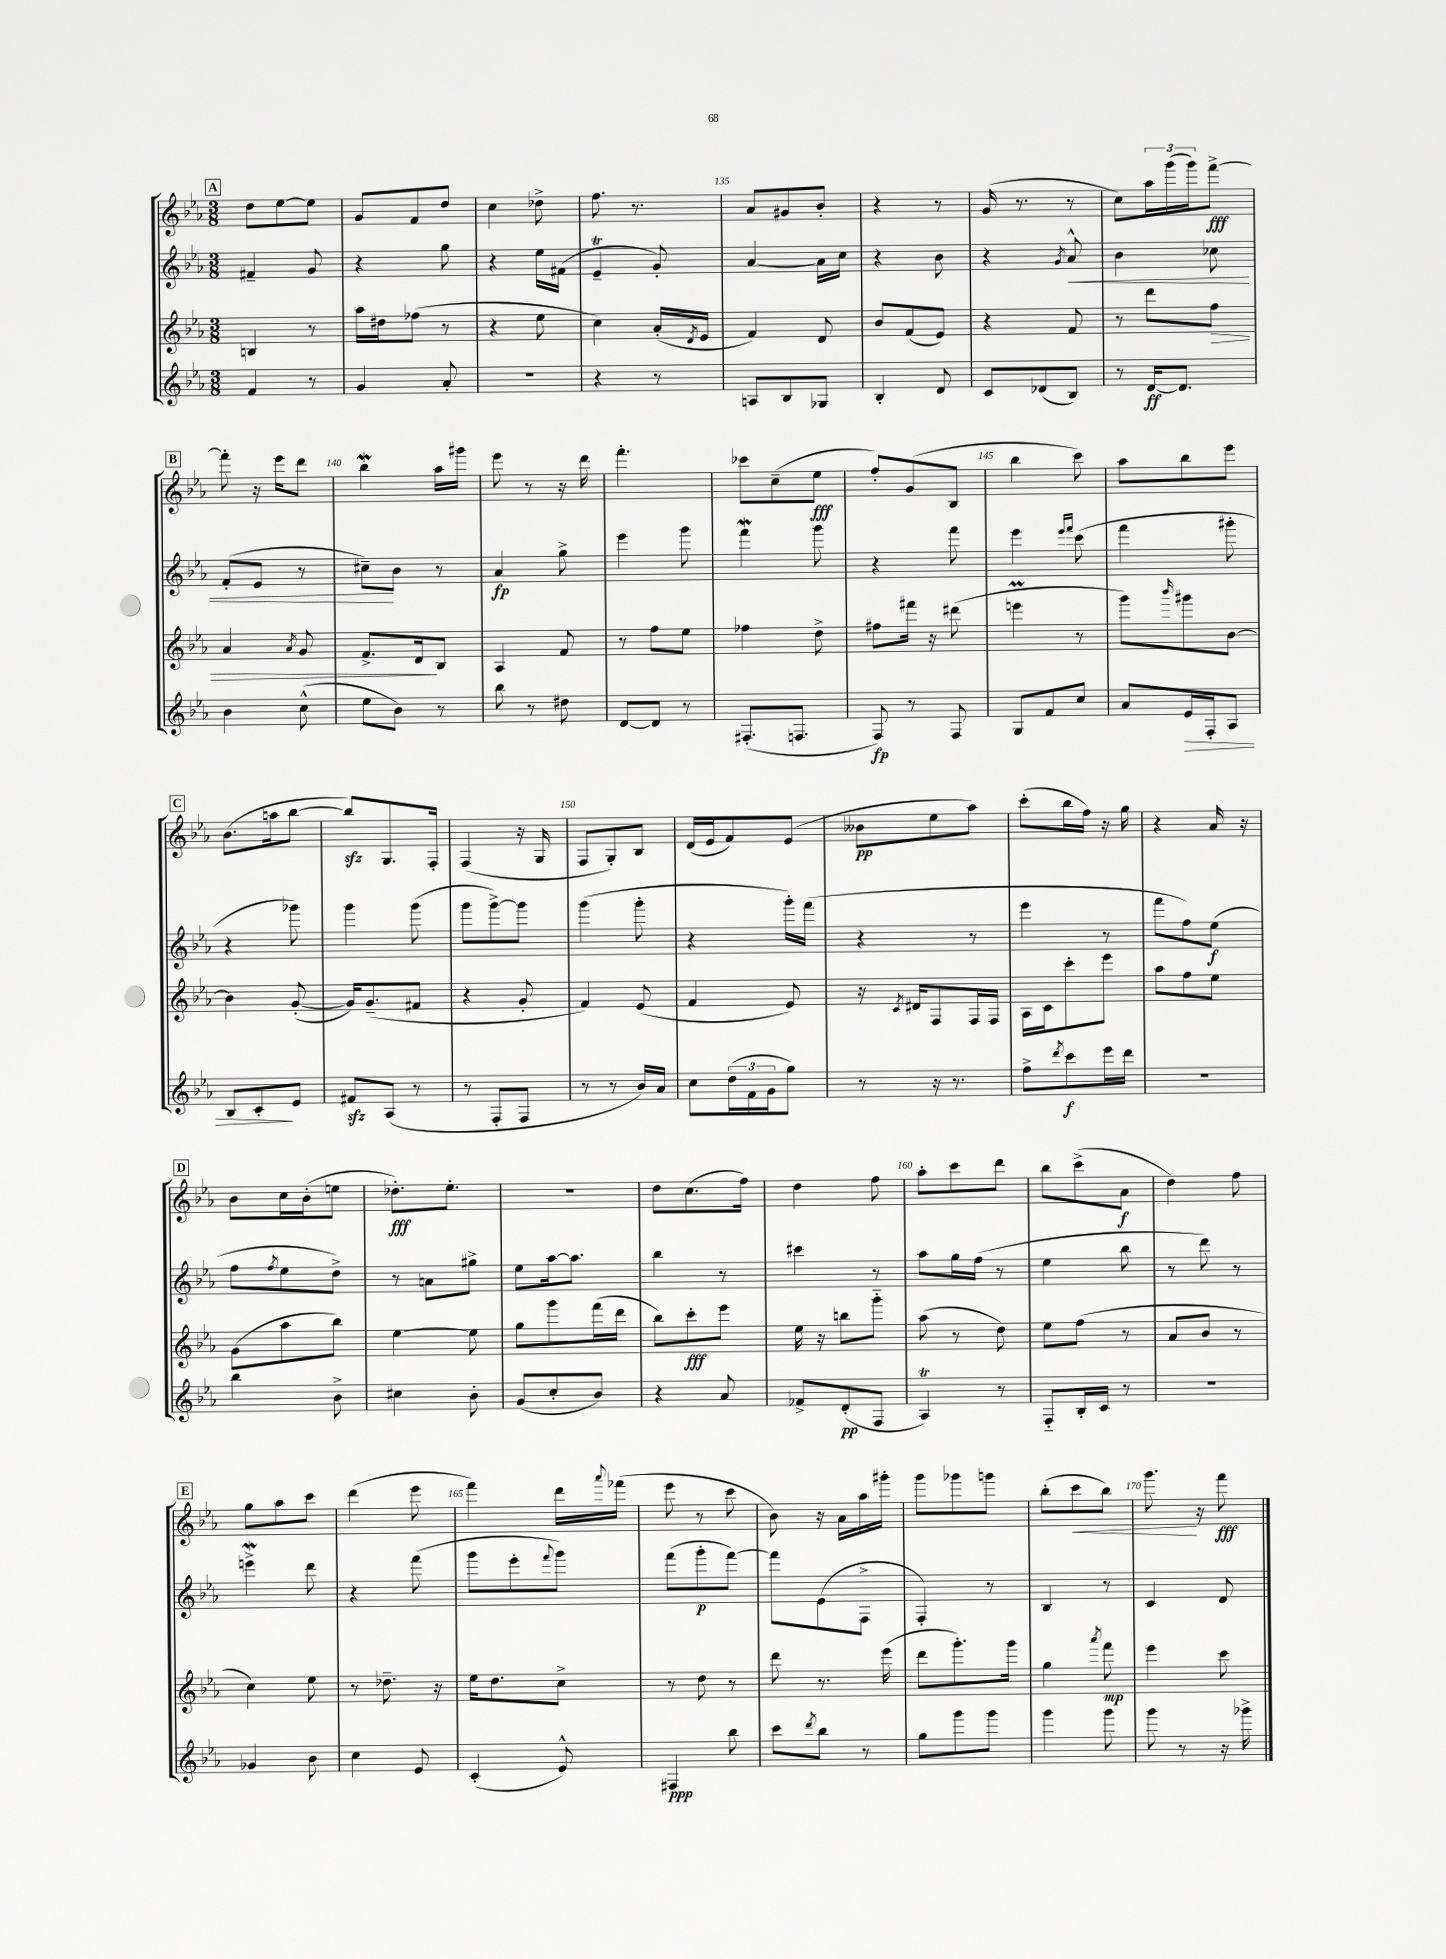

**kern	**kern	**kern	**kern
*staff4	*staff3	*staff2	*staff1
*clefG2	*clefG2	*clefG2	*clefG2
*k[b-e-a-]	*k[b-e-a-]	*k[b-e-a-]	*k[b-e-a-]
*M3/8	*M3/8	*M3/8	*M3/8
4f	4B	4f#~	8dd
.	.	.	[8ee-
8r	8r	8g	8ee-]
=	=	=	=
4g	16aa-	4r	8g
.	16dd#	.	.
.	(8ff-	.	8f
8a-'	8r	8gg	8dd
=	=	=	=
4.r	4r	4r	4cc
.	8ee-	16ee-	8dd-^
.	.	(16f#	.
=	=	=	=
4r	4cc)	4e-~	8.ff
.	.	.	8.r
8r	(16a-'	8g')	.
.	8qd	.	.
.	16e-	.	.
=	=	=	=
8A	4f)	[4a-	8a-
8B-	.	.	8g#
8G-	8d	16a-]	8b-'
.	.	16cc	.
=	=	=	=
4B-'	8b-	4r	4r
.	(8f	.	.
8d	8e-)	8b-	8r
=	=	=	=
8c	4r	4r	(16g
.	.	.	8.r
(8d-	.	.	.
.	.	8qg	.
8B-)	8f	8a-^^	8r
=	=	=	=
8r	8r	4b-	8cc)
[16d	8ddd	.	24aa-
.	.	.	(24ggg
8.d]	.	.	.
.	.	.	24ggg)
.	8ff	8cc-	[8fff^
=	=	=	=
4b-	4a-	(8f'	8fff']
.	.	8e-	16r
.	.	.	16eee-
.	8qa-	.	.
(8cc^^	8g	8r	8ddd
=	=	=	=
8ee-	8.f^	8cc#~)	4bb-
8b-)	.	8b-	.
.	16d	.	.
8r	8B-	8r	16aa-
.	.	.	16ggg#
=	=	=	=
8bb-	4A-	4a-	8eee-
8r	.	.	8r
8dd#	8f	8gg^	16r
.	.	.	16ddd
=	=	=	=
[8d	8r	4eee-	4.fff'
8d]	8ff	.	.
8r	8ee-	8ggg	.
=	=	=	=
(8.F#'	4ff-	4fff	8ccc-
.	.	.	(8cc~
8.F	.	.	.
.	8dd^	8ggg	8ee-
=	=	=	=
8F)	8ff#	4r	8ff')
8r	16fff#	.	(8g
.	16r	.	.
8F	(8ddd#	8fff	8B-
=	=	=	=
8G	4eee	4eee-	4bb-
8f	.	.	.
.	.	16qqeee-	.
.	.	16qqfff	.
8cc	8r	(8ccc	8ccc)
=	=	=	=
8a-	8ggg)	4fff	8aa-
.	16qqbbb-	.	.
16e-	8ggg#	.	8bb-
16F'	.	.	.
8A-	[8b-	8ggg#'	8eee-
=	=	=	=
8B-	4b-]	4r	(8.b-
8c'	.	.	.
.	.	.	16aa
8e-	([8g'	8ggg-)	[8bb-
=	=	=	=
8f#	16g])	4ggg	8bb-])
.	(8.g~	.	.
(8A-	.	.	8.G
8r	8f#	(8ggg	.
.	.	.	16F'
=	=	=	=
8r	4r	8ggg	(4F
8F'	.	[8ggg^)	.
8F	8g'	8ggg]	16r
.	.	.	16G
=	=	=	=
8r	4f)	(4ggg	8F
8r	.	.	8G')
16b-)	(8e-	8ggg'	8B-
16a-	.	.	.
=	=	=	=
8cc	4f	4r	(16d
.	.	.	16e-
(24dd	.	.	8f)
24f	.	.	.
24g	.	.	.
8gg)	8e-)	16ggg')	(8e-
.	.	(16fff	.
=	=	=	=
8r	16r	4r	8b--
.	8qc	.	.
.	16d#	.	.
16r	8F	.	8ee-
8.r	.	.	.
.	16F	8r	8aa-)
.	16F	.	.
=	=	=	=
8ff^	16A-	4eee-	(8ccc'
.	16c	.	.
8qddd	.	.	.
8ccc	8ccc'	.	16bb-
.	.	.	16ff)
16eee-	8eee-	8r	16r
16ddd	.	.	16gg
=	=	=	=
4.r	8aa-	8fff	4r
.	8ff	8ff)	.
.	8ee-	(8ee-	16a-
.	.	.	16r
=	=	=	=
4bb-	(8g	8ff	8b-
.	.	8qff	.
.	8aa-	8ee-	16cc
.	.	.	(16b-'
8b-^	8bb-)	8dd^)	8ee
=	=	=	=
4cc#	[4ee-	8r	8.dd-')
.	.	8a	.
.	.	.	8.ee-'
8b-'	8ee-]	8gg#^	.
=	=	=	=
(8g	8gg	8ee-	4.r
8cc'	8ggg	[16aa-	.
.	.	8.aa-]	.
8b-)	(16fff	.	.
.	16ddd	.	.
=	=	=	=
4r	8bb-)	4bb-	8dd
.	8ccc'	.	(8.cc
8a-	8eee-	8r	.
.	.	.	16ff)
=	=	=	=
8f-^	16ee-	4ccc#	4dd
.	16r	.	.
(8d'	8bb	.	.
8F	8ggg'~	8r	8ff
=	=	=	=
4A-)	(8aa-	8aa-	8aa-'
.	8r	16gg	8ccc
.	.	(16ff	.
8r	8dd)	8r	8ddd
=	=	=	=
8F'~	8ee-	4ee-	8bb-
16B-'	(8ff	.	(8ccc^
16c	.	.	.
8r	8r	8bb-	8a-
=	=	=	=
4.r	8a-	8r	4dd)
.	8b-	8ddd)	.
.	8r	8r	8ff
=	=	=	=
4g-	4cc)	4eee^	8gg
.	.	.	8aa-
8b-	8ee-	8ddd	8ccc
=	=	=	=
4cc	8r	4r	(4ddd
.	8.dd-~	.	.
8e-	.	(8fff	8eee-
.	16r	.	.
=	=	=	=
(4c'	16ee-	8ggg	4fff)
.	8.dd	.	.
.	.	8eee-'	.
.	.	8qqfff	.
8e-^^)	8cc^	8ggg)	16ddd
.	.	.	8qqaaa-
.	.	.	(16fff-
=	=	=	=
4F#	8r	(8fff	8eee-
.	8dd	8ggg'	8r
8bb-	8r	[8fff)	8ccc
=	=	=	=
8ccc	8ddd	8fff]	8b-)
8qddd	.	.	.
8bb-	8.r	(8e-	16r
.	.	.	16a-
8r	.	8F^	16aa-
.	(16eee-	.	16ggg#'
=	=	=	=
8gg	8ddd	4F')	8ggg
8ggg	8.ggg')	.	8ggg-
8ggg	.	8r	8ggg
.	16ggg	.	.
=	=	=	=
4ggg	4gg	4B-	(8bb-'
.	.	.	8ccc
.	8qaaa-	.	.
8ggg	8fff	8r	8bb-)
=	=	=	=
8ggg	4eee-	4c	8.ggg
8r	.	.	.
.	.	.	16r
16r	8ccc	8d	8fff
16ggg-^	.	.	.
==	==	==	==
*-	*-	*-	*-
